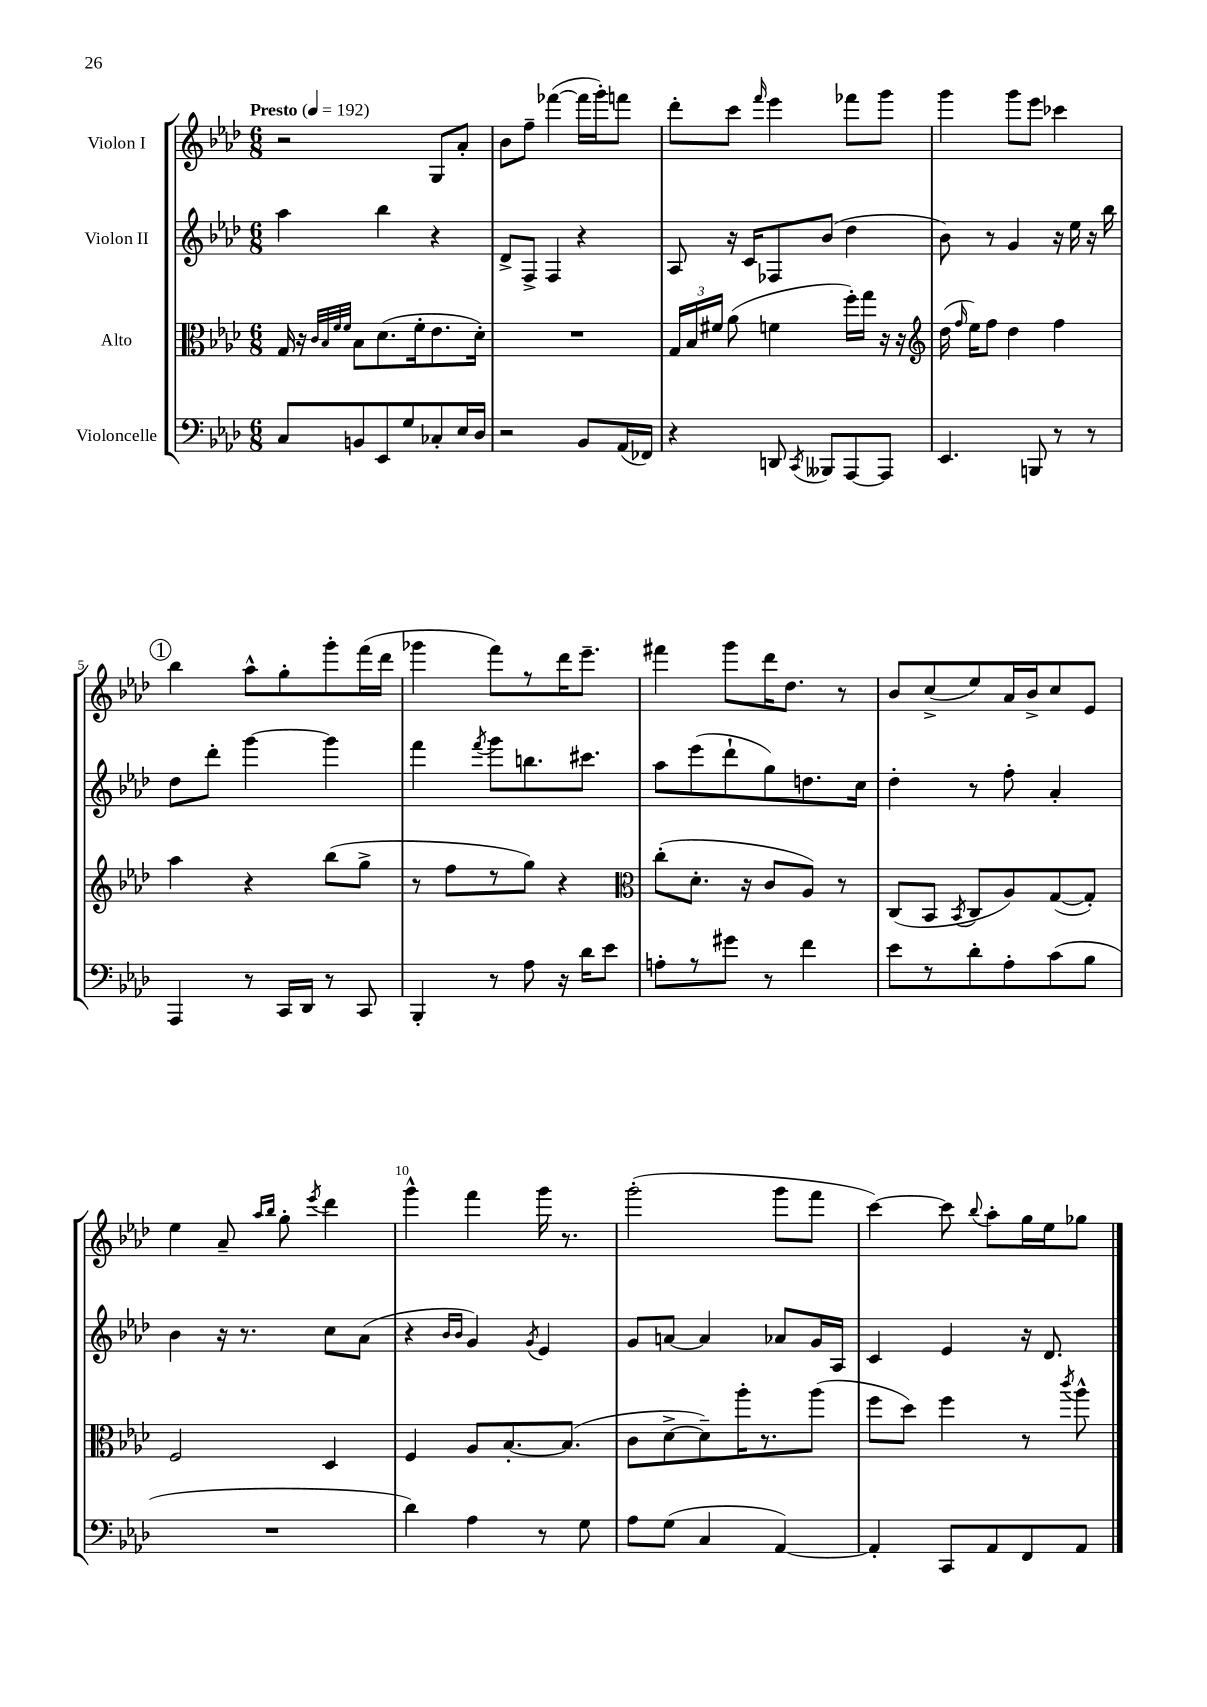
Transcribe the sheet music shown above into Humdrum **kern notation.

**kern	**kern	**kern	**kern
*staff4	*staff3	*staff2	*staff1
*clefF4	*clefC3	*clefG2	*clefG2
*k[b-e-a-d-]	*k[b-e-a-d-]	*k[b-e-a-d-]	*k[b-e-a-d-]
*M6/8	*M6/8	*M6/8	*M6/8
*MM192	*MM192	*MM192	*MM192
8C/L	16G/	4aa-\	2r
.	16r	.	.
.	32qqc/LLL	.	.
.	32qqB-/	.	.
.	32qqf/	.	.
.	32qqf/JJJ	.	.
8BB/	8B-\L	.	.
8EE-/	(8.d-\	4bb-\	.
8G/	.	.	.
.	16f'\k	.	.
8C-'/	8.e-\	4r	8G/L
16E-/L	.	.	8a-'/J
16D-/JJ	16d-'\Jk)	.	.
=	=	=	=
2r	2.r	8d-^/L	8b-\L
.	.	8F^/J	8ff~\J
.	.	4F/	([4fff-\
8BB-/L	.	4r	16fff-\]LL
.	.	.	16ggg'\J)
(16AA-/L	.	.	8fff\J
16FF-/JJ)	.	.	.
=	=	=	=
4r	24G/LL	8A-/	8ddd-'\L
.	24B-/	.	.
.	24f#/JJ	.	.
.	(8a-\	16r	8ccc\J
.	.	16c/LK	.
.	.	.	16qqfff/
8DD/	4f\	8F-/	4eee-\
8qCC/	.	.	.
8BBB--/L	.	(8b-/J	.
[8AAA-/	16ff'\LL)	4dd-\	8fff-\L
.	16gg\JJ	.	.
8AAA-/]J	16r	.	8ggg\J
.	16r	.	.
=	=	=	=
*	*clefG2	*	*
4.EE-/	(16dd-\	8b-\)	4ggg\
.	16qqff/	.	.
.	16ee-\LK)	.	.
.	8ff\J	8r	.
.	4dd-\	4g/	8ggg\L
8BBB/	.	.	8eee-\J
8r	4ff\	16r	4ccc-\
.	.	16ee-\	.
8r	.	16r	.
.	.	16bb-\	.
=	=	=	=
4AAA-/	4aa-\	8dd-\L	4bb-\
.	.	8ddd-'\J	.
8r	4r	[4ggg\	8aa-^^\L
16CC/LL	.	.	8gg'\
16DD-/JJ	.	.	.
8r	(8bb-\L	4ggg\]	8ggg'\
8CC/	8gg^\J	.	(16fff\L
.	.	.	16ddd-\JJ
=	=	=	=
4BBB-'/	8r	4fff\	4ggg-\
.	8ff\L	.	.
.	.	8qfff/	.
8r	8r	8ggg\L	8fff\L)
8A-\	8gg\J)	8.bb\	8r
16r	4r	.	16ddd-\K
16d-\LK	.	8.ccc#\J	8.eee-~\J
8e-\J	.	.	.
=	=	=	=
*	*clefC3	*	*
8A'\L	(8cc'\L	8aa-\L	4fff#\
8r	8.d-'\J	(8eee-\	.
8g#\J	.	8ddd-`\	8ggg\L
.	16r	.	.
8r	8c/L	8gg\)	16ddd-\K
.	.	.	8.dd-\J
4f\	8A-/J)	8.dd\	.
.	8r	.	8r
.	.	16cc\Jk	.
=	=	=	=
8e-\L	(8C/L	4dd-'\	8b-/L
8r	8BB-/J	.	(8cc^/
.	8qBB-/	.	.
8d-'\	8C/L	8r	8ee-/)
8A-'\	8A-/)	8ff'\	16a-/L
.	.	.	16b-^/J
(8c\	([8G/	4a-'/	8cc/
8B-\J	8G'/]J)	.	8e-/J
=	=	=	=
2.r	2F/	4b-\	4ee-\
.	.	16r	8a-~/
.	.	8.r	.
.	.	.	16qqaa-/LL
.	.	.	16qqbb-/JJ
.	.	.	8gg'\
.	.	.	8qeee-/
.	4D-/	8cc\L	4ddd-\
.	.	(8a-\J	.
=	=	=	=
4d-\)	4F/	4r	4ggg^^\
.	.	16qqb-/LL	.
.	.	16qqb-/JJ	.
4A-\	8A-/L	4g/)	4fff\
.	[8.B-'/	.	.
.	.	8qg/	.
8r	.	4e-/	16ggg\
.	(8.B-/]J	.	8.r
8G\	.	.	.
=	=	=	=
8A-\L	8c\L	8g/L	(2ggg'\
(8G\J	[8d-^\	[8a/J	.
4C/	8d-~\])	4a/]	.
.	16aa-'\K	.	.
.	8.r	.	.
[4AA-/)	.	8a-/L	8ggg\L
.	(8aa-\J	16g/L	8fff\J
.	.	16A-/JJ	.
=	=	=	=
4AA-'/]	8ff\L	4c/	[4ccc\)
.	8dd-\J)	.	.
8CC/L	4ff\	4e-/	8ccc\]
.	.	.	8qqbb-/
8AA-/	.	.	8aa-'\L
8FF/	8r	16r	16gg\L
.	.	8.d-/	16ee-\J
.	8qccc/	.	.
8AA-/J	8aa-^^\	.	8gg-\J
==	==	==	==
*-	*-	*-	*-
